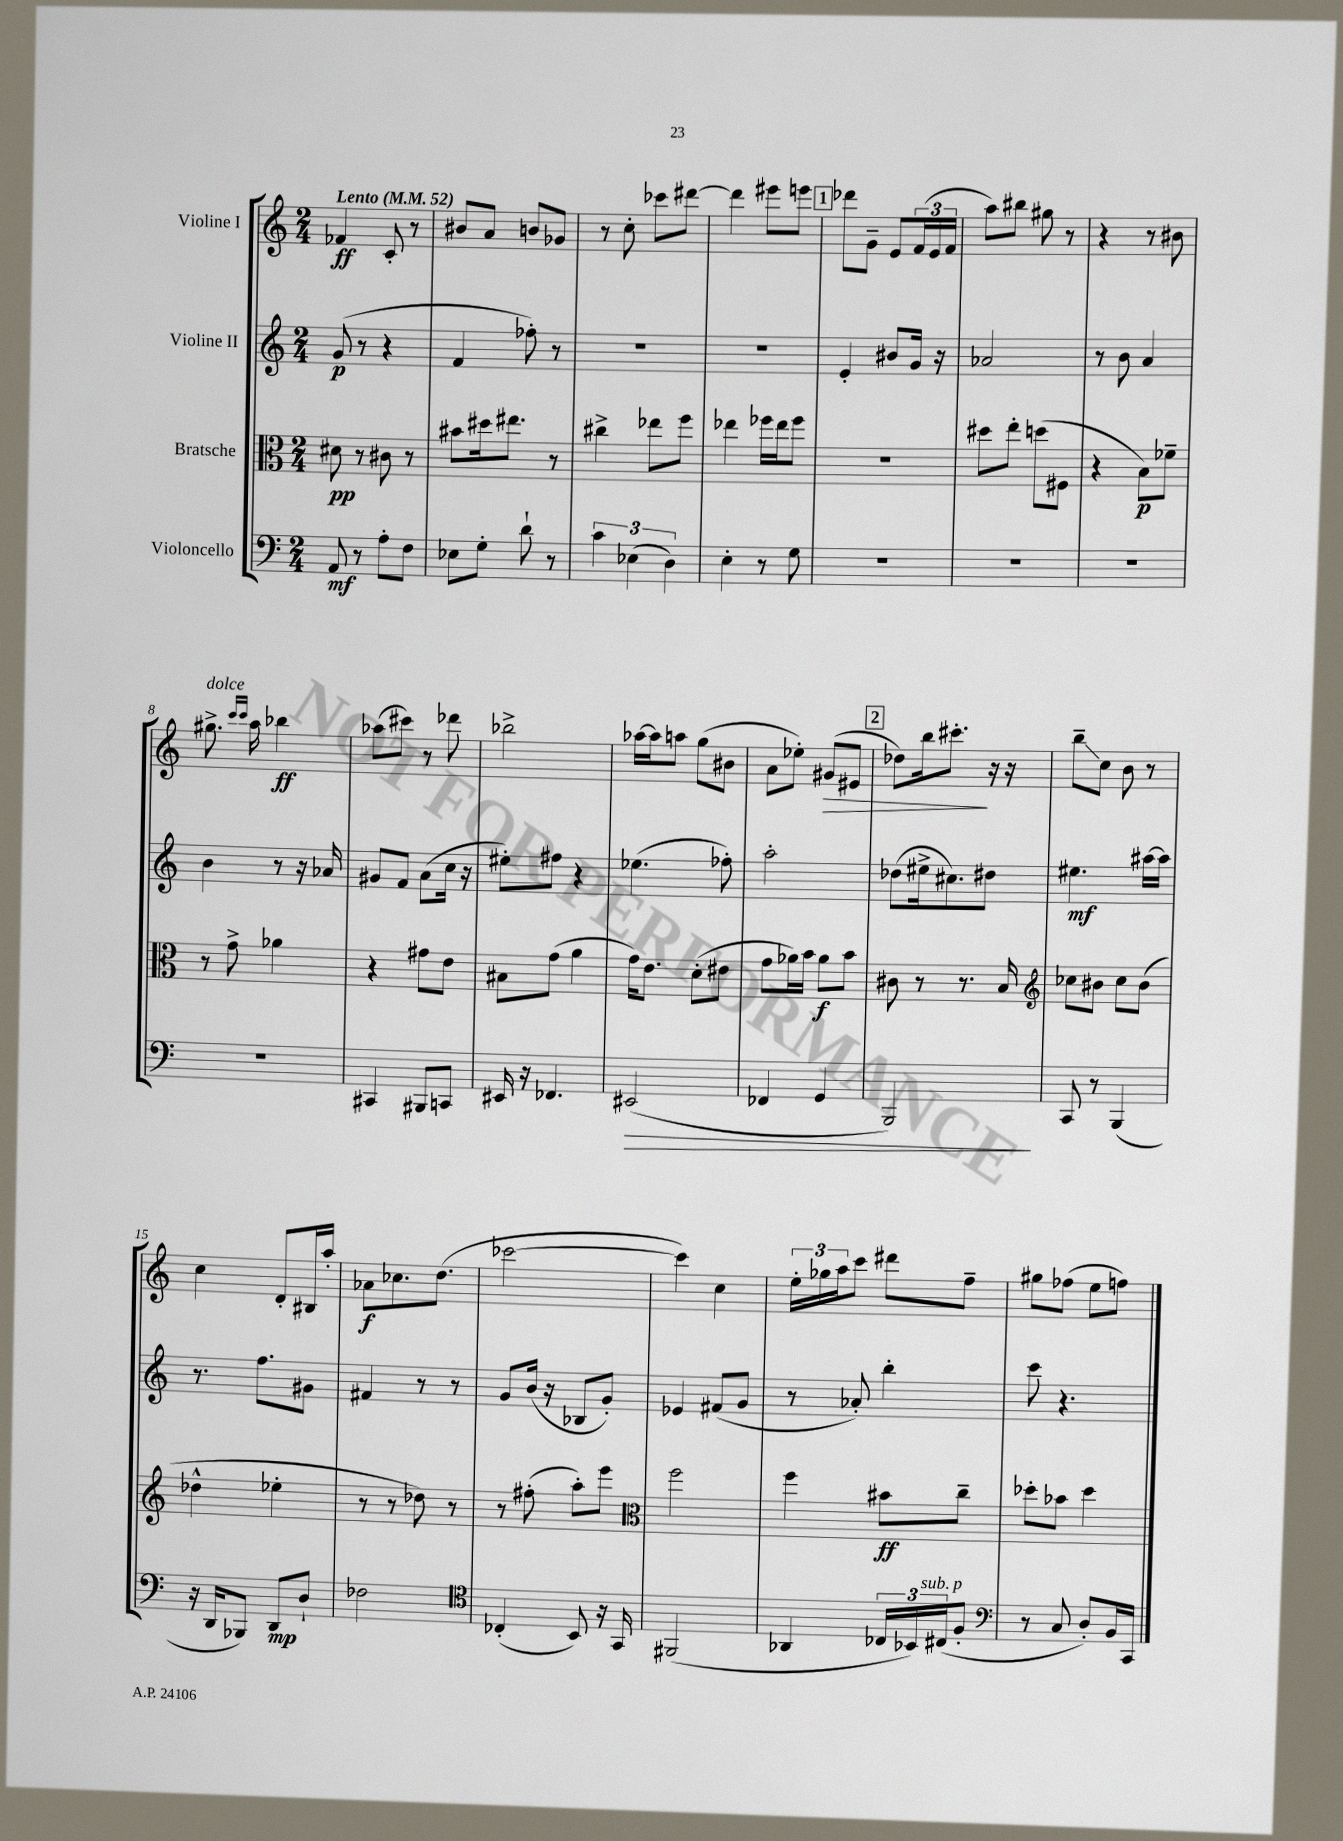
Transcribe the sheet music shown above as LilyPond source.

<<
\new StaffGroup <<
\new Staff = "s0" \with { instrumentName = "Violine I" } {
    \clef treble \key c \major \numericTimeSignature \time 2/4 \tempo "Lento" 4 = 52
    fes'4\ff c'8-. r8 |
    bis'8 a'8 b'8 ges'8 |
    r8 c''8-. ces'''8 dis'''8~ |
    dis'''4 eis'''8 e'''8 |
    \mark \markup { \box "1" } des'''8 g'8-- e'8 \tuplet 3/2 { f'16( e'16 f'16 } |
    a''8) bis''8 gis''8 r8 |
    r4 r8 bis'8 |
    gis''8.->^\markup { \italic "dolce" } \grace { c'''16 c'''16 } a''16 bes''4\ff |
    aes''8( cis'''8) r8 des'''8 |
    bes''2-> |
    aes''16~ aes''16 a''8 g''8( bis'8 |
    a'8 ees''8-.) gis'8\>( eis'8 |
    \mark \markup { \box "2" } des''8) b''16 cis'''8.-.\! r16 r16 |
    b''8--\glissando c''8 b'8 r8 |
    c''4 d'8-. bis16 a''16-. |
    aes'8\f ces''8. d''8.( |
    ces'''2~ |
    ces'''4) c''4 |
    \tuplet 3/2 { e''16-. ges''16 a''16 } c'''8 dis'''8 f''8-- |
    gis''8 fes''8( e''8 f''8) \bar "|." |
}
\new Staff = "s1" \with { instrumentName = "Violine II" } {
    \clef treble \key c \major \numericTimeSignature \time 2/4
    g'8\p( r8 r4 |
    f'4 fes''8-.) r8 |
    R2 |
    R2 |
    \mark \markup { \box "1" } e'4-. bis'8 g'16 r16 |
    aes'2 |
    r8 b'8 a'4 |
    b'4 r8 r16 aes'16 |
    gis'8 f'8 a'8( c''16 r16 |
    eis''8-.) fis''8 r4 |
    ees''4.( fes''8-.) |
    a''2-. |
    \mark \markup { \box "2" } des''8( eis''16-> cis''8.) dis''8 |
    eis''4.\mf ais''16~ ais''16 |
    r8. f''8. gis'8 |
    fis'4 r8 r8 |
    g'8 b'16( r16 bes8 g'8-.) |
    ees'4 fis'8( g'8 |
    r8 aes'8-.) b''4-. |
    c'''8 r4. \bar "|." |
}
\new Staff = "s2" \with { instrumentName = "Bratsche" } {
    \clef alto \key c \major \numericTimeSignature \time 2/4
    dis'8\pp r8 cis'8 r8 |
    bis'8 dis''16 eis''8. r8 |
    cis''4-> ees''8 f''8 |
    ees''4 fes''16 ees''16 fes''8 |
    \mark \markup { \box "1" } R2 |
    dis''8 e''8-. d''8( fis8 |
    r4 b8\p) fes'8-- |
    r8 g'8-> aes'4 |
    r4 gis'8 e'8 |
    bis8 g'8( a'4 |
    g'16) e'8. d'8-.( eis'8 |
    g'8 aes'16) b'16 aes'8\f b'8 |
    \mark \markup { \box "2" } cis'8 r8 r8. b16 |
    \clef treble ces''8 bis'8 ces''8 bis'8( |
    des''4-^ ees''4-. |
    r8 r8 des''8) r8 |
    r8 fis''8-.( a''8-.) e'''8 |
    \clef alto f''2 |
    f''4 bis'8\ff c''8-- |
    des''8-. bes'8 des''4 \bar "|." |
}
\new Staff = "s3" \with { instrumentName = "Violoncello" } {
    \clef bass \key c \major \numericTimeSignature \time 2/4
    a,8\mf r8 a8-. f8 |
    ees8 g8-. d'8-! r8 |
    \tuplet 3/2 { c'4 ees4( d4) } |
    e4-. r8 g8 |
    \mark \markup { \box "1" } R2 |
    R2 |
    R2 |
    R2 |
    cis,4 bis,,8 c,8 |
    eis,16 r16 fes,4. |
    eis,2\>( |
    fes,4 g,4 |
    \mark \markup { \box "2" } b,,2\!) |
    c,8 r8 b,,4( |
    r16 d,16 bes,,8) d,8\mp d8-! |
    fes2 |
    \clef tenor ces4-.( b,8) r16 g,16 |
    fis,2( |
    aes,4 \tuplet 3/2 { ces16 bes,16) cis16^\markup { \italic "sub. p" }( } f8-. |
    \clef bass r8 c8 d8-.) b,16 c,16 \bar "|." |
}
>>
>>
